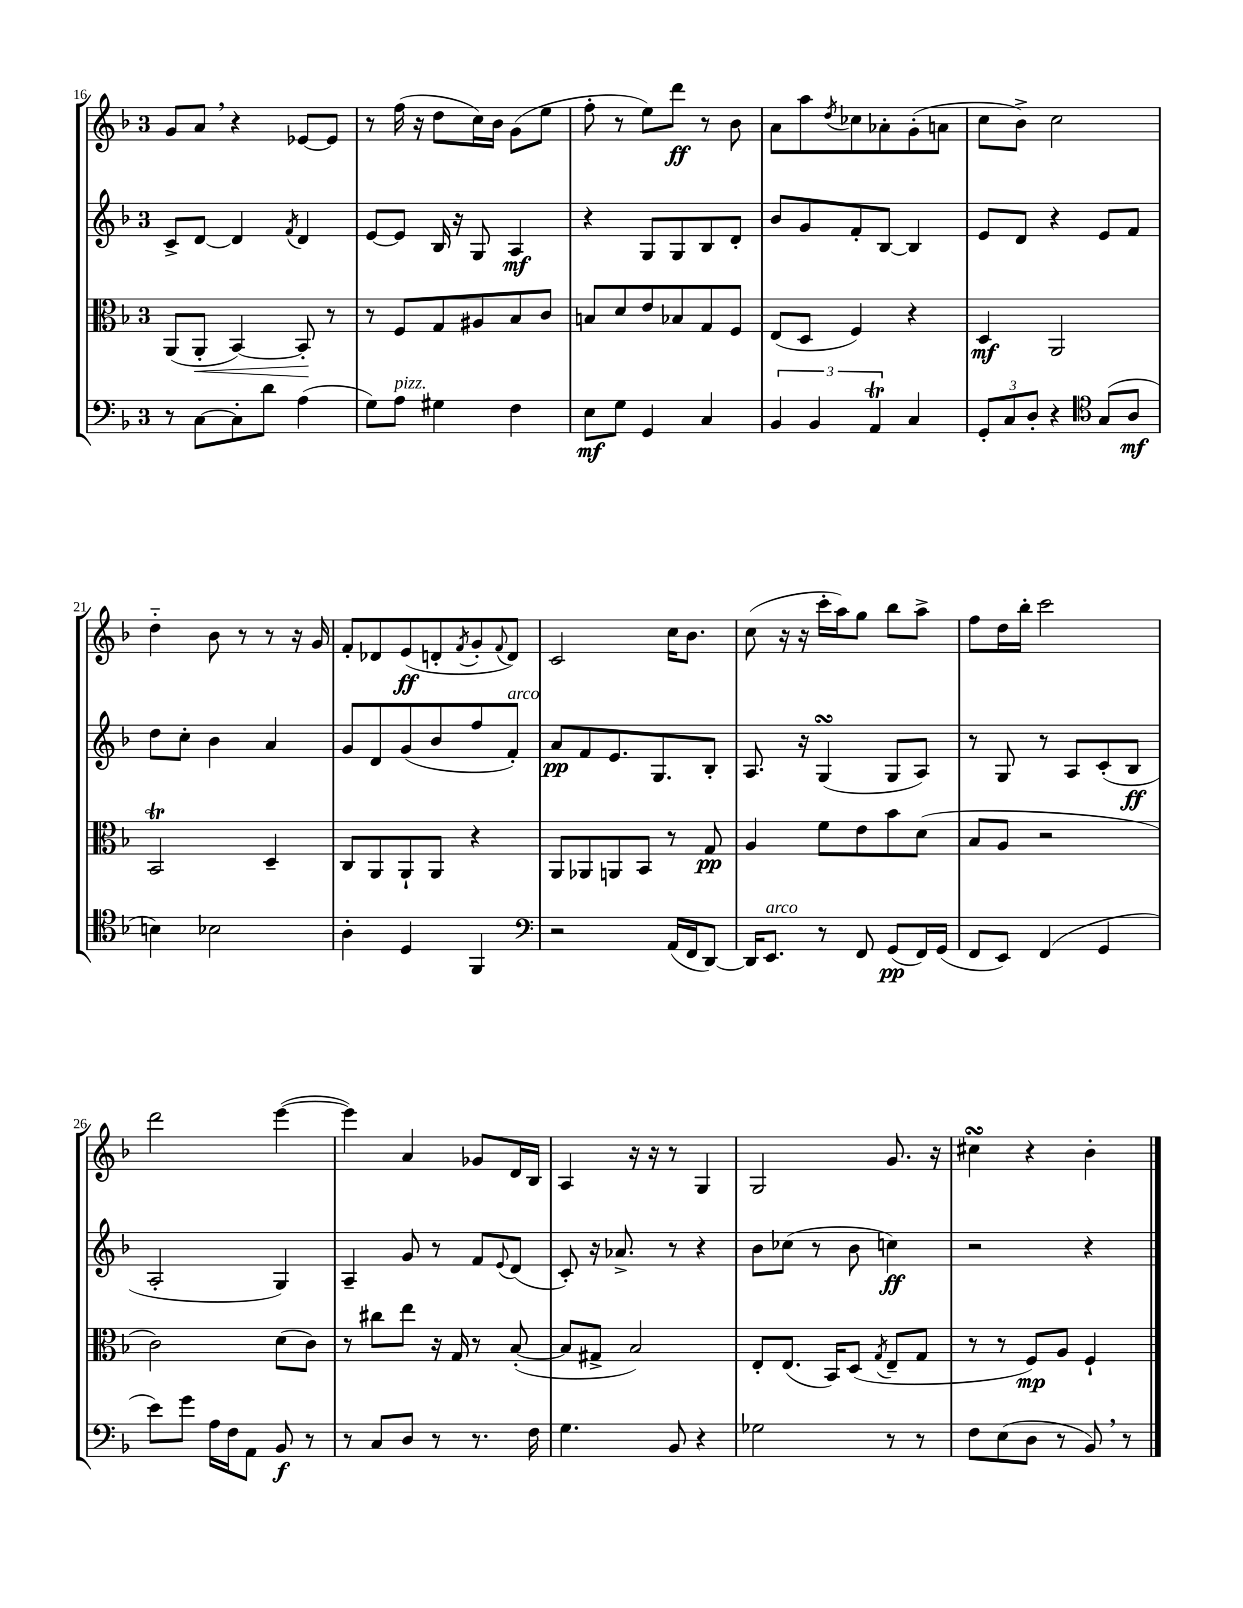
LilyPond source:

<<
\new StaffGroup <<
\new Staff = "s0" {
    \clef treble \key f \major \once \override Staff.TimeSignature.style = #'single-digit \time 3/4
    g'8 a'8 \breathe r4 ees'8~ ees'8 |
    r8 f''16( r16 d''8 c''16) bes'16 g'8( e''8 |
    f''8-. r8 e''8) d'''8\ff r8 bes'8 |
    a'8 a''8 \acciaccatura { d''8 } ces''8 aes'8-. g'8-.( a'8 |
    c''8 bes'8->) c''2 |
    d''4-_ bes'8 r8 r8 r16 g'16 |
    f'8-. des'8 e'8\ff( d'8-. \acciaccatura { f'8 } g'8-. \appoggiatura { f'8 } d'8) |
    c'2 c''16 bes'8. |
    c''8( r16 r16 c'''16-. a''16) g''8 bes''8 a''8-> |
    f''8 d''16 bes''16-. c'''2 |
    d'''2 e'''4~( |
    e'''4) a'4 ges'8 d'16 bes16 |
    a4 r16 r16 r8 g4 |
    g2 g'8. r16 |
    cis''4\turn r4 bes'4-. \bar "|." |
}
\new Staff = "s1" {
    \clef treble \key f \major \once \override Staff.TimeSignature.style = #'single-digit \time 3/4
    c'8-> d'8~ d'4 \acciaccatura { f'8 } d'4 |
    e'8~ e'8 bes16 r16 g8 a4\mf |
    r4 g8 g8 bes8 d'8-. |
    bes'8 g'8 f'8-. bes8~ bes4 |
    e'8 d'8 r4 e'8 f'8 |
    d''8 c''8-. bes'4 a'4 |
    g'8 d'8 g'8( bes'8 f''8 f'8-.^\markup { \italic "arco" }) |
    a'8\pp f'8 e'8. g8. bes8-. |
    a8. r16 g4\turn( g8 a8) |
    r8 g8 r8 a8 c'8-.( bes8\ff |
    a2-. g4) |
    a4-- g'8 r8 f'8 \appoggiatura { e'8 } d'8( |
    c'8-.) r16 aes'8.-> r8 r4 |
    bes'8 ces''8( r8 bes'8 c''4\ff) |
    r2 r4 \bar "|." |
}
\new Staff = "s2" {
    \clef alto \key f \major \once \override Staff.TimeSignature.style = #'single-digit \time 3/4
    a,8( a,8-.\< bes,4~) bes,8-.\! r8 |
    r8 f8 g8 ais8 bes8 c'8 |
    b8 d'8 e'8 bes8 g8 f8 |
    e8( d8 f4) r4 |
    d4\mf a,2 |
    bes,2\trill d4-- |
    c8 a,8 a,8-! a,8 r4 |
    a,8 aes,8 a,8 bes,8 r8 g8\pp |
    a4 f'8 e'8 bes'8 d'8( |
    bes8 a8 r2 |
    c'2) d'8( c'8) |
    r8 cis''8 e''8 r16 g16 r8 bes8~-.( |
    bes8 gis8-> bes2) |
    e8-. e8.( bes,16) d8( \acciaccatura { g8 } e8-- g8 |
    r8 r8 f8\mp) a8 f4-! \bar "|." |
}
\new Staff = "s3" {
    \clef bass \key f \major \once \override Staff.TimeSignature.style = #'single-digit \time 3/4
    r8 c8~ c8-. d'8 a4( |
    g8) a8^\markup { \italic "pizz." } gis4 f4 |
    e8\mf g8 g,4 c4 |
    \tuplet 3/2 { bes,4 bes,4 a,4\trill } c4 |
    \tuplet 3/2 { g,8-. c8 d8-. } r4 \clef tenor g8( a8\mf |
    b4) bes2 |
    a4-. d4 f,4 |
    \clef bass r2 a,16( f,16 d,8~) |
    d,16 e,8.^\markup { \italic "arco" } r8 f,8 g,8\pp( f,16) g,16( |
    f,8 e,8) f,4( g,4 |
    e'8) g'8 a16 f16 a,8 bes,8\f r8 |
    r8 c8 d8 r8 r8. f16 |
    g4. bes,8 r4 |
    ges2 r8 r8 |
    f8 e8( d8 r8 bes,8) \breathe r8 \bar "|." |
}
>>
>>
\layout { \context { \Score currentBarNumber = #16 } }
